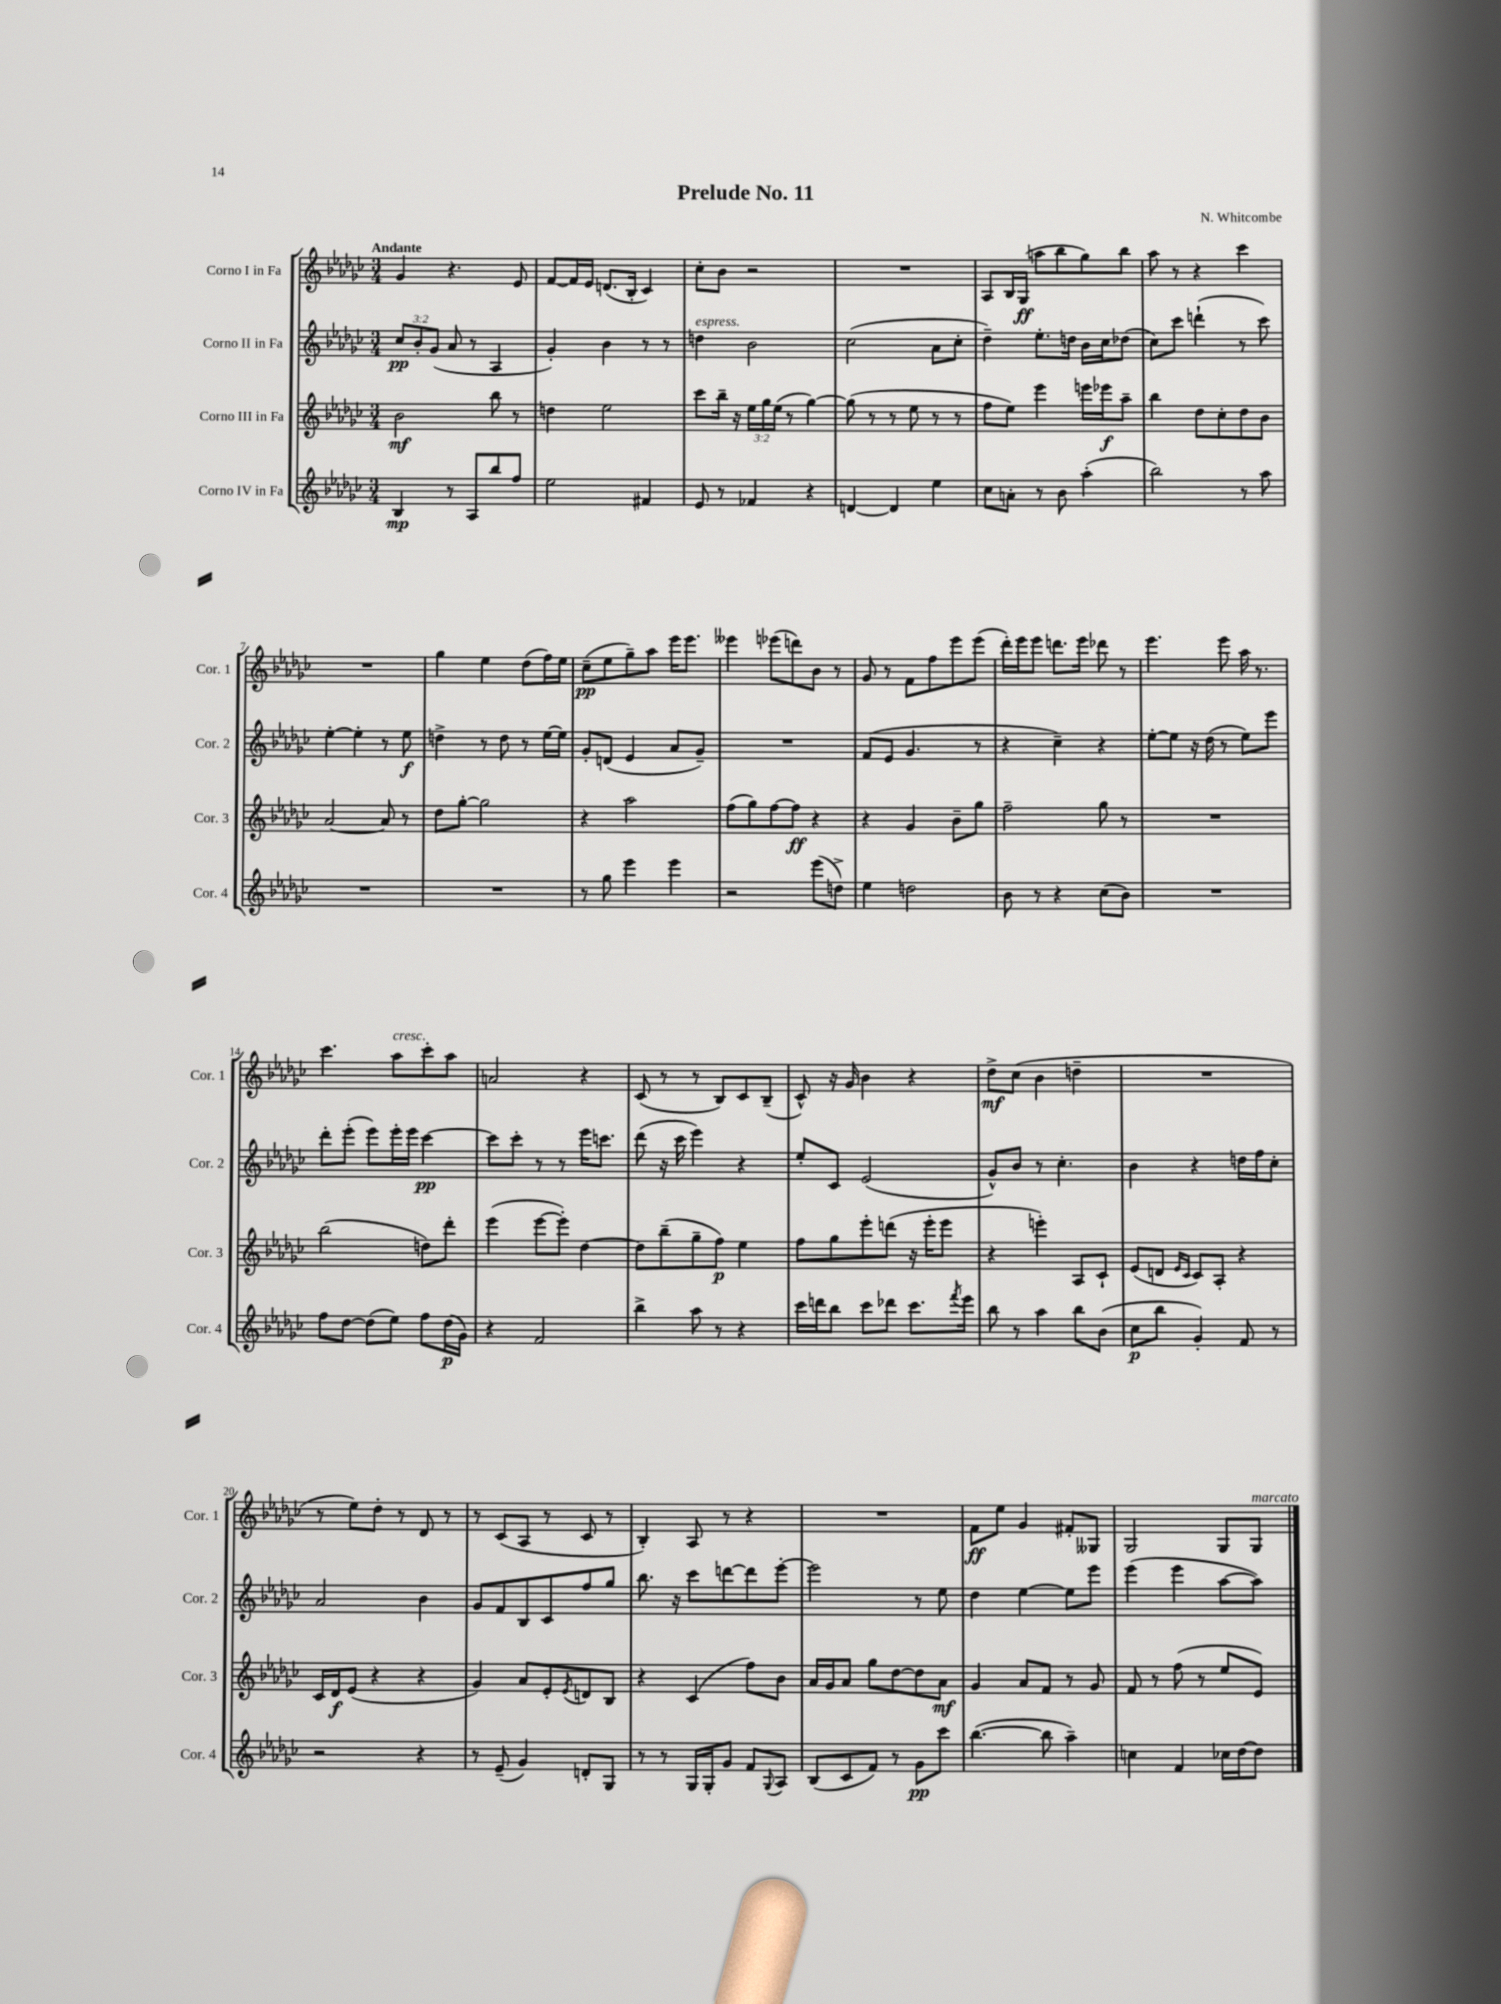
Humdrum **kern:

**kern	**kern	**kern	**kern
*staff4	*staff3	*staff2	*staff1
*clefG2	*clefG2	*clefG2	*clefG2
*k[b-e-a-d-g-c-]	*k[b-e-a-d-g-c-]	*k[b-e-a-d-g-c-]	*k[b-e-a-d-g-c-]
*M3/4	*M3/4	*M3/4	*M3/4
4B-	2b-	12cc-	4g-
.	.	12b-'	.
.	.	(12g-	.
8r	.	8a-	4.r
8A-	.	8r	.
8bb-	8bb-	4A-	.
8ff	8r	.	8e-
=	=	=	=
2ee-	4dd	4g-')	[8f
.	.	.	16f]
.	.	.	16e-
.	2ee-	4b-	(8.d
.	.	.	16B-'
4f#	.	8r	4c-)
.	.	8r	.
=	=	=	=
8e-	8ccc-	4dd	8cc-'
8r	16bb-~	.	8b-
.	16r	.	.
4f-	24ee-	2b-	2r
.	24gg-	.	.
.	(24ee-	.	.
.	8r	.	.
4r	[4gg-)	.	.
=	=	=	=
[4d	(8gg-]	(2cc-	2.r
.	8r	.	.
4d]	8r	.	.
.	8ee-	.	.
4ee-	8r	8a-	.
.	8r	8cc-'	.
=	=	=	=
8cc-	8ff	4dd-~)	8A-
8a'	8ee-)	.	16B-
.	.	.	(16G-
8r	4eee-	8.ee-'	8aa
8b-	.	.	8bb-
.	.	16dd	.
(4aa-'	16eee	16b-	8gg-)
.	16eee-	16cc-	.
.	8aa-~	(8dd-	8bb-
=	=	=	=
2bb-)	4bb-	8cc-)	8aa-
.	.	8ccc-	8r
.	8dd-	(4ddd`	4r
.	8cc-'	.	.
8r	8dd-	8r	4ccc-
8aa-	8b-	8ccc-)	.
=	=	=	=
2.r	[2a-	[4ee-'	2.r
.	.	4ee-']	.
.	8a-]	8r	.
.	8r	8ee-	.
=	=	=	=
2.r	8dd-	4dd^	4gg-
.	[8gg-'	.	.
.	2gg-]	8r	4ee-
.	.	8dd	.
.	.	8r	(8dd-
.	.	[16ee-	16ff)
.	.	16ee-]	16ee-
=	=	=	=
8r	4r	8g-'	(8cc-~
8gg-	.	(8d	8ee-
4eee-	2aa-	4e-	8gg-~)
.	.	.	8aa-
4eee-	.	8a-	16eee-
.	.	.	8.eee-
.	.	8g-~)	.
=	=	=	=
2r	(8ff	2.r	4eee--
.	8gg-)	.	.
.	[8ff	.	(8eee-
.	8ff]	.	8ddd)
(8eee-	4r	.	8b-
8dd^)	.	.	8r
=	=	=	=
4ee-	4r	(8f	8g-
.	.	8e-	8r
2dd	4g-	4.g-	8f
.	.	.	8ff
.	8b-~	.	8eee-
.	8gg-	8r	(8eee-
=	=	=	=
8b-	2ff~	4r	16ddd-')
.	.	.	16eee-
8r	.	.	8eee-
4r	.	4cc-~)	8.ddd
.	.	.	16eee-
(8cc-	8gg-	4r	8ddd-
8b-)	8r	.	8r
=	=	=	=
2.r	2.r	[8ee-'	4.eee-
.	.	8ee-]	.
.	.	16r	.
.	.	(16dd-	.
.	.	8r	8eee-
.	.	8ee-)	16aa-
.	.	.	8.r
.	.	8eee-	.
=	=	=	=
8ff	(2bb-	8ddd-'	4.ccc-
[8dd-	.	(8eee-'	.
(8dd-]	.	8eee-)	.
8ee-)	.	16eee-'	8aa-
.	.	16eee-	.
8ff	8dd)	[4ccc-	8ccc-'
(16dd-	8ddd-'	.	8aa-
16g-)	.	.	.
=	=	=	=
4r	(4eee-	8ccc-]	2a
.	.	8ccc-'	.
2f	[8eee-	8r	.
.	8eee-'])	8r	.
.	[4dd-	16eee-	4r
.	.	8.ccc	.
=	=	=	=
4bb-^	8dd-]	(8ddd-	(8c-
.	(8bb-~	16r	8r
.	.	16ccc-	.
8aa-	8gg-~	4eee-)	8r
8r	8ff)	.	8B-)
4r	4ee-	4r	8c-
.	.	.	(8B-~
=	=	=	=
16ccc-	8ff	8ee-'	8c-^^)
16ddd	.	.	.
8bb-	8gg-	8c-	16r
.	.	.	16g-
8ccc-	8eee-'	(2e-	4b-
8ddd-	(8ddd	.	.
8.ccc-	16r	.	4r
.	16eee-'	.	.
.	8eee-	.	.
8qfff	.	.	.
16eee-	.	.	.
=	=	=	=
8bb-	4r	8g-^^)	8dd-^
8r	.	8b-	(8cc-
4aa-	4eee')	8r	4b-
.	.	4.cc-'	.
8bb-	8A-	.	4dd~
(8b-	8c-`	.	.
=	=	=	=
8cc-	(8e-	4b-	2.r
8bb-	8d	.	.
.	16qqe-	.	.
.	16qqc-	.	.
4g-')	8c-)	4r	.
.	8A-'	.	.
8f	4r	16dd	.
.	.	16ff	.
8r	.	8cc-'	.
=	=	=	=
2r	16c-	2a-	8r
.	16d-	.	.
.	(8e-	.	8ee-)
.	4r	.	8dd-'
.	.	.	8r
4r	4r	4b-	8d-
.	.	.	8r
=	=	=	=
8r	4g-)	8g-	8r
(8e-~	.	8f	(8c-
4g-)	8a-	8B-	8A-
.	8e-'	8c-	8r
.	8qe-	.	.
8d'	8d	8ff	8c-
8G-	8B-	8gg-	8r
=	=	=	=
8r	4r	8.bb-	4B-')
8r	.	.	.
.	.	16r	.
16G-	(4c-	8ccc-	8A-
16G-'	.	.	.
8g-	.	[8ddd	8r
8f	8ff)	8ddd]	4r
8qqG-	.	.	.
8A-	8b-	[8eee-'	.
=	=	=	=
(8B-	16a-	2eee-]	2.r
.	16g-	.	.
8c-	8a-	.	.
8f)	8gg-	.	.
8r	[8dd-	.	.
8g-	8dd-]	8r	.
8ccc-	8a-	8ee-	.
=	=	=	=
([4.bb-	4g-	4dd-	8f
.	.	.	8ee-
.	8a-	[4ee-	4g-
8bb-]	8f	.	.
4aa-~)	8r	8ee-]	8f#'
.	8g-	8eee-	8G--
=	=	=	=
4cc	8f	(4eee-	2G-
.	8r	.	.
4f	(8ff	4eee-	.
.	8r	.	.
16cc-	8ee-	[8aa-	8G-
[16dd-	.	.	.
8dd-]	8e-)	8aa-])	8G-
==	==	==	==
*-	*-	*-	*-
